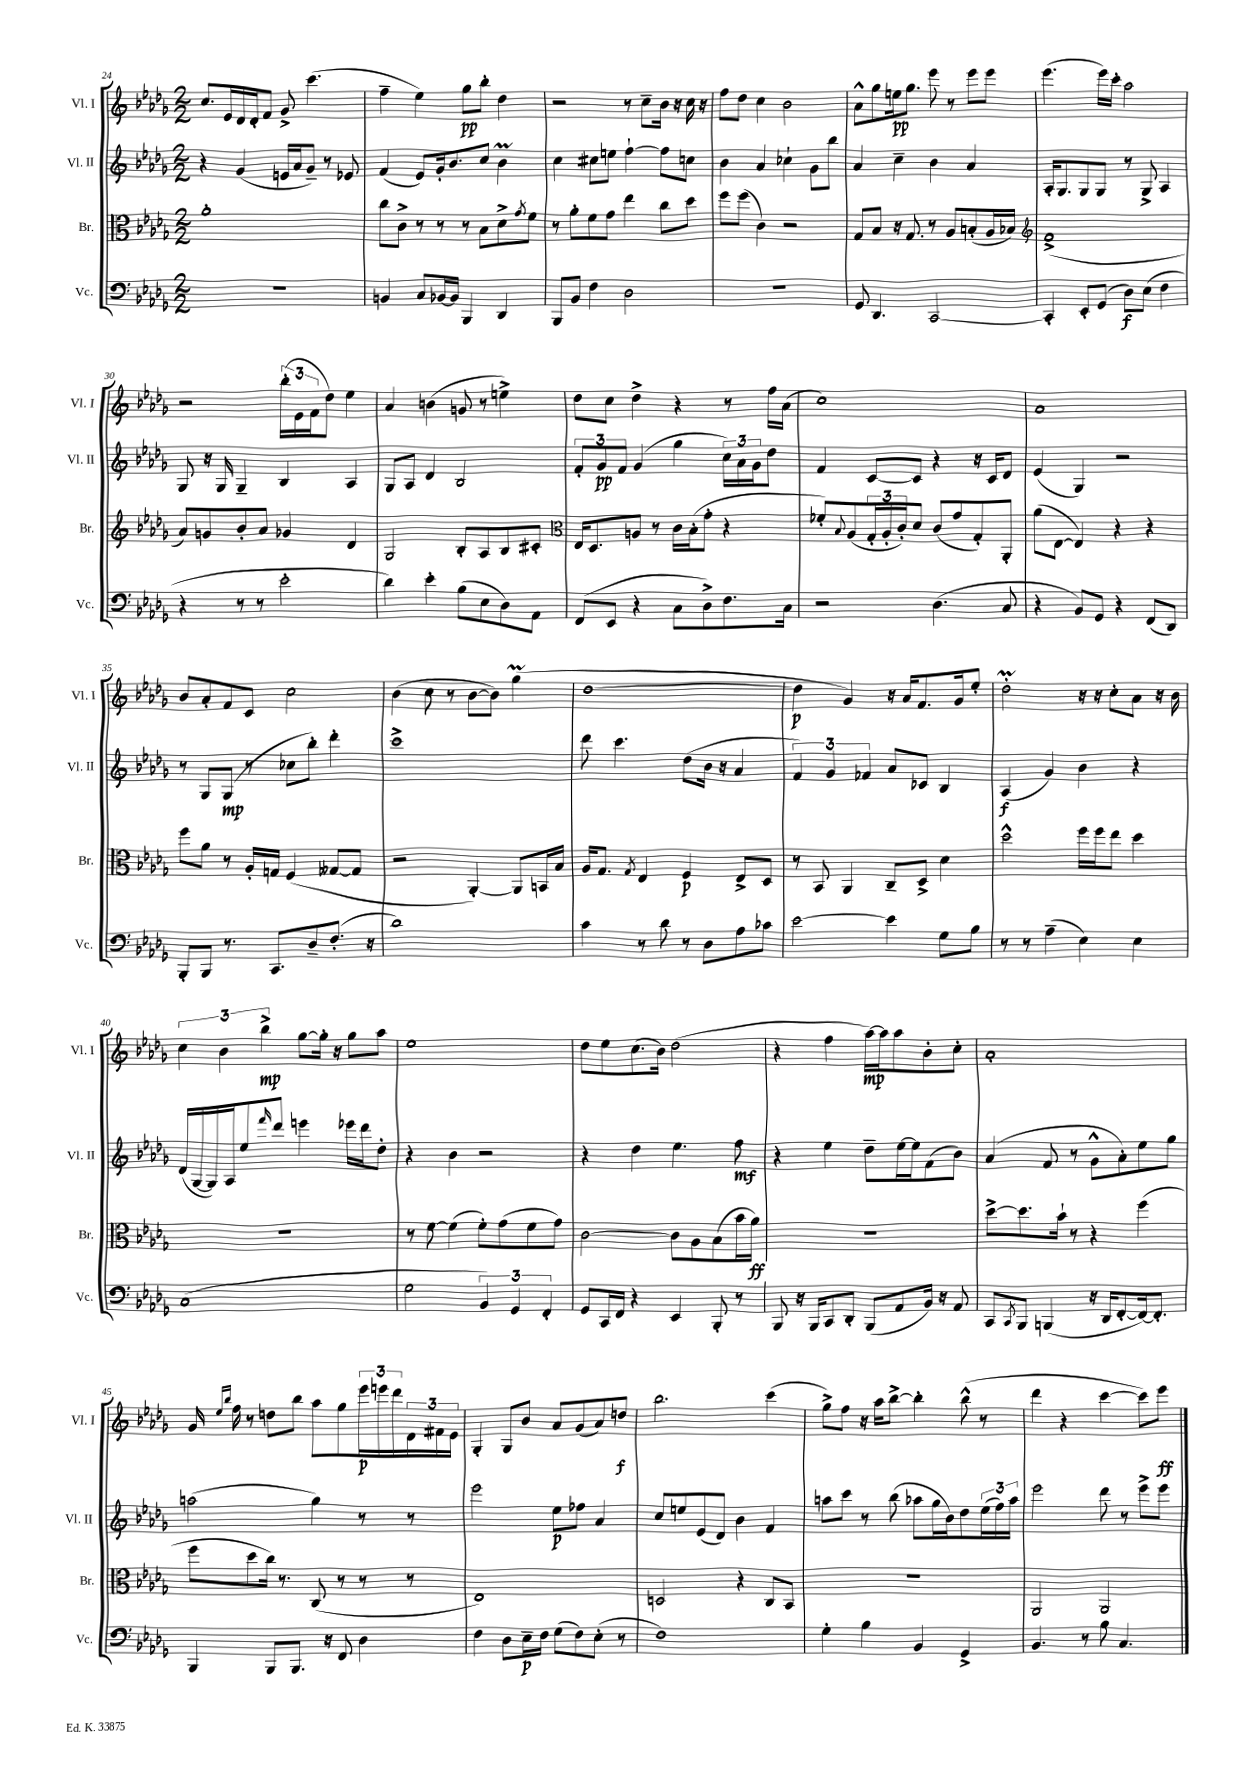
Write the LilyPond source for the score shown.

<<
\new StaffGroup <<
\new Staff = "s0" \with { instrumentName = "Vl. I" shortInstrumentName = "Vl. I" } {
    \clef treble \key des \major \numericTimeSignature \time 2/2
    c''8. ees'16 des'16 des'16-. f'8 ges'8-> c'''4.( |
    f''4-- ees''4) ges''8\pp bes''8-. des''4 |
    r2 r8 c''8-- bes'16 r16 c''16 r16 |
    f''8 des''8 c''4 bes'2 |
    aes'8-^ ges''8 e''16\pp ges''8. ees'''8 r8 ees'''8 ees'''8 |
    ees'''4.( ees'''16) c'''16-. aes''2 |
    r2 \tuplet 3/2 { bes''16-.( ees'16 f'16 } des''8) ees''4 |
    aes'4 b'4( g'8 r8 e''4->) |
    des''8 c''8 des''4-> r4 r8 f''16 aes'16( |
    c''1) |
    aes'1 |
    bes'8 aes'8-. f'8 c'8 c''2 |
    bes'4( c''8 r8 bes'8~ bes'8) ges''4\prall( |
    des''1~ |
    des''4\p ges'4) r16 aes'16 f'8. ges'16 ees''8-. |
    des''2-.\prall r16 r16 c''8-. aes'8 r16 bes'16 |
    \tuplet 3/2 { c''4 bes'4 bes''4->\mp } ges''8~ ges''16-. r16 ges''8 aes''8 |
    ees''1 |
    des''8 ees''8 c''8.( bes'16) des''2( |
    r4 f''4 aes''16~\mp) aes''16 aes''8 bes'8-. c''8-. |
    aes'1-. |
    ges'16 \grace { ees''16 bes''16 } f''16 r8 d''8 bes''8 aes''8 ges''8 \tuplet 3/2 { ees'''16\p e'''16 des'''16 } \tuplet 3/2 { des'16 fis'16 ees'16 } |
    ges4-. ges8 bes'8 aes'8 ges'8( aes'8) d''8\f |
    bes''2. c'''4( |
    ges''8->) f''8 r16 aes''16 bes''8~-> bes''4-. bes''8-^( r8 |
    des'''4 r4 c'''4~ c'''8) ees'''8\ff \bar "|." |
}
\new Staff = "s1" \with { instrumentName = "Vl. II" shortInstrumentName = "Vl. II" } {
    \clef treble \key des \major \numericTimeSignature \time 2/2
    r4 ges'4( e'16 aes'16 ges'8--) r8 ees'8 |
    f'4( ees'8) ges'16-. bes'8. c''8 bes'4\prall |
    c''4 cis''8 e''8 f''4~-! f''8 c''8 |
    bes'4 aes'4 ces''4-! ges'8 bes''8 |
    aes'4 c''4-- bes'4 aes'4 |
    aes16-. ges8. ges8 ges8 r8 ges8-> aes4 |
    ges8 r16 ges16 ges4-- bes4 aes4 |
    ges8 aes8 des'4 bes2 |
    \tuplet 3/2 { f'8-. ges'8\pp f'8 } ges'4( ges''4 \tuplet 3/2 { c''16) aes'16 ges'16 } des''8 |
    f'4 c'8~ c'8 r4 r16 c'16 des'8 |
    ees'4( ges4) r2 |
    r8 ges8 ges8\mp( r8 ces''8 bes''8-.) des'''4-. |
    c'''1-> |
    des'''8 c'''4. des''8( bes'16 r16 aes'4 |
    \tuplet 3/2 { f'4) ges'4 fes'4 } aes'8 ces'8 bes4 |
    aes4\f( ges'4) bes'4 r4 |
    des'16( ges16~ ges16) aes16 ees''8 \grace { f'''16 } des'''8 e'''4 ees'''16 des'''16 des''8-. |
    r4 bes'4 r2 |
    r4 des''4 ees''4. f''8\mf |
    r4 ees''4 des''8-- ees''16~ ees''16 f'8( bes'8) |
    aes'4( f'8 r8 ges'8-^ aes'8-.) ees''8 ges''8 |
    a''2( ges''4) r8 r8 |
    ees'''2 ees''8\p fes''8 aes'4 |
    c''8 e''8 ees'8( des'8) bes'4 f'4 |
    a''8 c'''8 r8 bes''8( aes''8 ges''16 bes'16) des''8 \tuplet 3/2 { ees''16( f''16) aes''16 } |
    ees'''2 des'''8 r8 ees'''8-> ees'''8 \bar "|." |
}
\new Staff = "s2" \with { instrumentName = "Br." shortInstrumentName = "Br." } {
    \clef alto \key des \major \numericTimeSignature \time 2/2
    aes'1-. |
    c''8 c'8-> r8 r8 r8 bes8 des'8-> \acciaccatura { ges'8 } f'8 |
    r8 aes'8-. f'8 ges'8 ees''4 c''8 des''8 |
    f''8 f''8( c'4) r2 |
    ges8 bes8 r16 ges8. r8 aes8 b8-.( aes16 bes16) |
    \clef treble f'1->( |
    aes'8) g'8 bes'8-. aes'8 ges'4 des'4 |
    ges2 bes8-. aes8 bes8 cis'8-. |
    \clef alto ees16 des8. a8 r8 c'16 bes16-.( ges'8-. r4 |
    fes'8-.) \appoggiatura { bes8 } aes8( \tuplet 3/2 { ges16-. aes16-. c'16-.) } des'8 c'8( ges'8 ges8-.) aes,8-. |
    aes'8( ees8~ ees4) r4 r4 |
    f''8 aes'8 r8 aes16-. g16 f4( geses8~ geses8 |
    r2 aes,4~-.) aes,8 b,16 bes16 |
    aes16 ges8. \acciaccatura { ges8 } ees4 f4\p ees8-> des8 |
    r8 bes,8 aes,4 c8-- des8-> des'4 |
    des''2-^ f''16 f''16 ees''8 des''4 |
    r1 |
    r8 f'8~ f'4( f'8-.) ges'8( f'8 ges'8) |
    c'2~ c'8 aes8 bes8( bes'16 aes'16\ff) |
    R1 |
    des''8~-> des''8. bes'16-! r8 r4 f''4( |
    f''8 des''8 c''16) r8. c8( r8 r8 r8 |
    ees1) |
    d2 r4 c8 bes,8 |
    r1 |
    aes,2 aes,2 \bar "|." |
}
\new Staff = "s3" \with { instrumentName = "Vc." shortInstrumentName = "Vc." } {
    \clef bass \key des \major \numericTimeSignature \time 2/2
    R1 |
    b,4 c8 bes,16~ bes,16 bes,,4 des,4 |
    bes,,8 bes,8 f4 des2 |
    R1 |
    ges,8 des,4. c,2~ |
    c,4-. ees,8-. ges,8( des8\f) ees8( f4 |
    r4 r8 r8 ees'2-. |
    des'4) ees'4-. bes8( ees8 des8) aes,8 |
    f,8( ees,8 r4 c8 des8->) f8. c16 |
    r2 des4.( c8 |
    r4 bes,8) ges,8 r4 f,8( des,8) |
    bes,,8-. bes,,8 r8. c,8. des8-- f8.-.( r16 |
    des'1) |
    c'4 r8 des'8 r8 des8 aes8 ces'8 |
    ees'2~ ees'4 ges8 bes8 |
    r8 r8 aes4--( ees4) ees4 |
    c1( |
    ges2 \tuplet 3/2 { bes,4) ges,4 f,4-. } |
    ges,8 c,16 f,16 r4 ees,4 bes,,8-. r8 |
    bes,,8 r16 bes,,16 c,8 des,8-. bes,,8( aes,8 bes,16) r16 aes,8 |
    c,8 \acciaccatura { c,8 } bes,,8 b,,4( r16 des,16 f,8~-. f,16~) f,8.-. |
    bes,,4 bes,,8 bes,,8. r16 f,8 des4 |
    f4 des8 ees16--\p f16 ges8( f8) ees8-.( r8 |
    f1) |
    ges4-. bes4 bes,4 ges,4-> |
    bes,4. r8 bes8 c4. \bar "|." |
}
>>
>>
\layout { \context { \Score currentBarNumber = #24 } }
